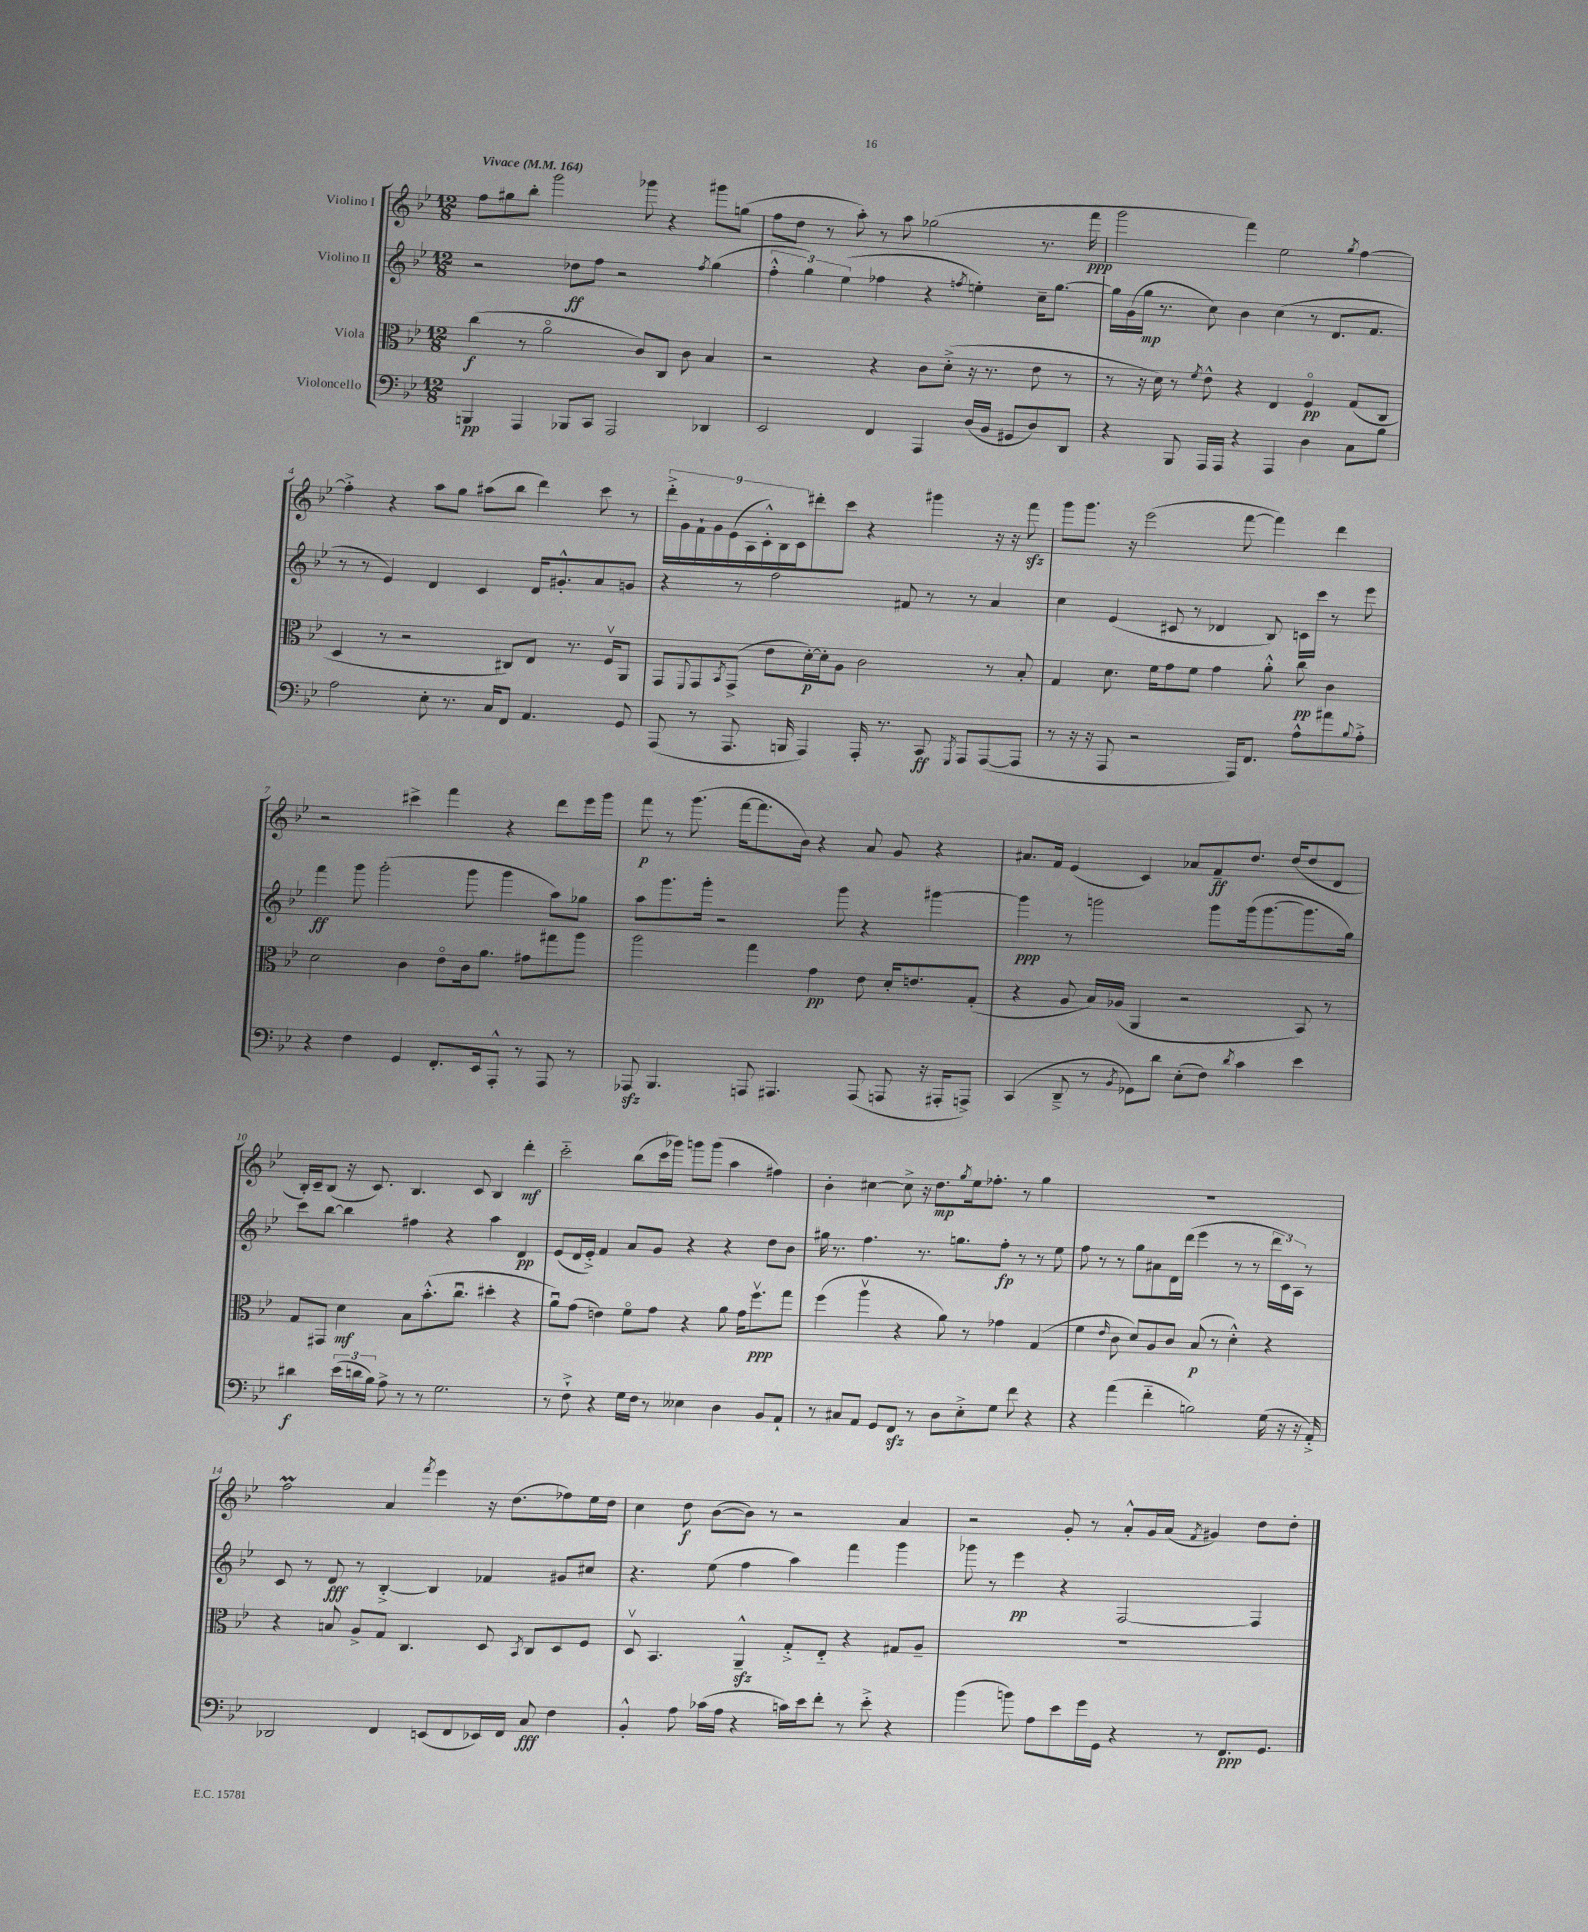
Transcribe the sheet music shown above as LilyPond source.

<<
\new StaffGroup <<
\new Staff = "s0" \with { instrumentName = "Violino I" } {
    \clef treble \key bes \major \numericTimeSignature \time 12/8 \tempo "Vivace" 4 = 164
    f''8 gis''8 bes''8-. g'''2 ges'''8 r4 gis'''8 g''8( |
    f''8 d''8 r8 a''8-.) r8 a''8 ges''2( r8. f'''16\ppp |
    g'''2 f'''4) ees''2 \acciaccatura { g''8 } f''4~ |
    f''4-.-> r4 a''8 g''8 ais''8( bes''8 d'''4) c'''8 r8 |
    \tuplet 9/8 { d'''16-.-> g'16 f'16-! g'16 ees'16( a16 c'16-.-^) bes16 c'16 } dis'''8-. c'''8 r4 gis'''4 r16 r16 f'''8\sfz |
    g'''8 g'''8. r16 ees'''2( f'''8~ f'''4) d'''4 |
    r2 cis'''4-> f'''4 r4 d'''8 ees'''16 g'''16 |
    f'''8\p r8 g'''8.( f'''16~ f'''8. bes'16) r4 a'8 g'8 r4 |
    ais'8. f'16 ees'4( c'4) aes'8 f'8--\ff d''8. d''16( d''8 d'8 |
    bes16-.) c'16-- bes8( r16 c'8.) bes4. c'8 bes4 d'''4-.\mf |
    c'''2-_ bes''8( c'''16 ges'''16) g'''8 g'''8( a''4 fis''4) |
    bes'4-. cis''4~ cis''8-> r16 d''8.\mp \acciaccatura { g''8 } ees''16 fes''8.-. r8 g''4 |
    R1. |
    f''2\prall a'4 \acciaccatura { f'''8 } ees'''4 r16 d''8.( fes''8) ees''16 d''16 |
    c''4 d''8\f bes'8~( bes'8) r8 r2 a'4 |
    r2 g'8-. r8 a'8-.-^ g'16 a'16( \acciaccatura { f'8 } gis'4) d''8 d''8-. \bar "|." |
}
\new Staff = "s1" \with { instrumentName = "Violino II" } {
    \clef treble \key bes \major \numericTimeSignature \time 12/8
    r2 des''8\ff f''8 r2 \acciaccatura { f''8 } g''4( |
    \tuplet 3/2 { f''4-.-^ g''4) ees''4( } fes''4 r4 \acciaccatura { f''8 } e''4-.) c''16-- g''8.~ |
    g''16 g'16( g''16\mp r8. c''8) bes'4 c''4( r8 d'8. f'8. |
    r8 r8 ees'4) d'4 c'4 d'16 gis'8.-.-^ a'8 g'8 |
    r4 r8 f''2 fis'8 r8 r8 a'4 |
    c''4 ees'4( cis'8 r8 des'4 bes8) c'16 c'''16 r8 ees'''8 |
    f'''4\ff g'''8 g'''2-.( g'''8 g'''4 a''8) ges''8 |
    a''8 g'''8. g'''16-. r2 g'''8 r4 gis'''4~ |
    gis'''4\ppp r8 g'''2 g'''8 g'''16( g'''8.~ g'''8. g''16) |
    c'''8 bes''8~ bes''4 fis''4 r4 a''4 d'4\pp |
    ees'8( d'16 ees'16-.->) f'4 a'8 g'8 r4 r4 d''8 bes'8 |
    gis''16 r8. f''4. r8. g''8. f''8-.\fp r8 r8 ees''8 |
    f''8 r8 r8 g''8 ais'8 d'16 d'''16( ees'''4 r8 r8 \tuplet 3/2 { d'''16 c'16) a16 } r8 |
    c'8 r8 d'8\fff r8 bes4~-.-> bes4 fes'4 gis'8 cis''8 |
    r4. ees''8( f''4 a''4) f'''4 g'''4 |
    ges'''8 r8 ees'''4\pp r4 f2~ f4 \bar "|." |
}
\new Staff = "s2" \with { instrumentName = "Viola" } {
    \clef alto \key bes \major \numericTimeSignature \time 12/8
    c''4\f( r8 a'2\flageolet c'8) c8 c'8 bes4 |
    r2 r4 c'8 d'8-.->( r16 r8. ees'8 r8 |
    r8 r16 d'16) r8 \acciaccatura { f'8 } ees'8-^ r4 ees4 f4\flageolet\pp g8( c8 |
    d4 r8 r2 cis8) ees8 r8. f16\upbow a,8 |
    g,8 \appoggiatura { f,8 } g,8 \acciaccatura { bes,8 } g,8->( ees'8 d'16~-.\p) d'16-. a8 c'2 r8 bes8-. |
    g4 d'8. f'16 g'8 f'8 g'4 a'8-.-^ c''8\pp c'4 |
    d'2 c'4 ees'8\flageolet c'16 a'8. gis'8 gis''8 a''8 |
    a''2 g''4 g'4\pp ees'8 d'16-. e'8. g8-.( |
    r4 a8 bes16) aes16( a,4 r2 bes,8) r8 |
    g8 gis,8 d'4\mf bes8 bes'8.-.-^( c''8.\downbow dis''4-. r4 |
    a'8\downbow) g'8( e'4) f'8\flageolet g'8 r4 a'8 g'16 f''8.\upbow\ppp g''8 |
    f''4( a''4\upbow r4 a'8) r8 ges'4 g4( |
    f'4 \grace { ees'16 } c'8 d'8) a8 c'8 bes8\p( r8 d'4-.-^) r4 |
    r4 b8 a8-> g8 c4. d8 \acciaccatura { bes,8 } c8 d8 f8 |
    d8\upbow bes,4. a,4---^\sfz g8-.-> ees8-_ r4 gis8 a8-- |
    R1. \bar "|." |
}
\new Staff = "s3" \with { instrumentName = "Violoncello" } {
    \clef bass \key bes \major \numericTimeSignature \time 12/8
    b,,4\pp a,,4 bes,,8 c,8 a,,2 des,4 |
    ees,2 f,4 a,,4 d16( bes,16 gis,8 d8) d,8 |
    r4 bes,,8 a,,16 a,,16 r4 a,,4 d4 c8 bes8 |
    a2 ees8-. r8. c16 f,8 a,4. g,8 |
    a,,8( r8 a,,8. b,,16 a,,4) a,,16-. r8. c,8\ff \acciaccatura { g,,8 } a,,8 a,,8~( a,,8 |
    r8 r16 r16 a,,8 r2 a,,16) f,8. a8-^ ais'8 \appoggiatura { bes8 } a8-.-> |
    r4 f4 g,4 f,8.-. ees,16 a,,8-.-^ r8 a,,8 r8 |
    aes,,8\sfz bes,,4. a,,8 ais,,4. ais,,8( a,,8 r16 ais,,16-. a,,8->) |
    c,4( d,8---> r8 \acciaccatura { bes,8 } ges,8) d'8 ees8-.( f8) \acciaccatura { d'8 } c'4 ees'4 |
    dis'4\f \tuplet 3/2 { ees'16( d'16 bes16) } a8-> r8 r8 g2. |
    r8 f8-!-> r4 g16 f16 r8 eeses4 d4 bes,8 a,8-! |
    r8 cis8 a,8 g,8 f,8\sfz r8 d8 ees8-.-> g8 f'8 r4 |
    r4 a'4( f'4-_ b2) g16( r16 r16 a,16-.->) |
    des,2 f,4 e,8( f,8 ees,16) f,16 c8\fff f4 |
    bes,4-.-^ a8 ces'16( a16 r4 c'16) ees'16 f'8-. r8 ees'8-.-> r4 |
    bes'4( b'8) a8 ees'8 g'16 g,16 r4 r8 f,8.\ppp g,8. \bar "|." |
}
>>
>>
